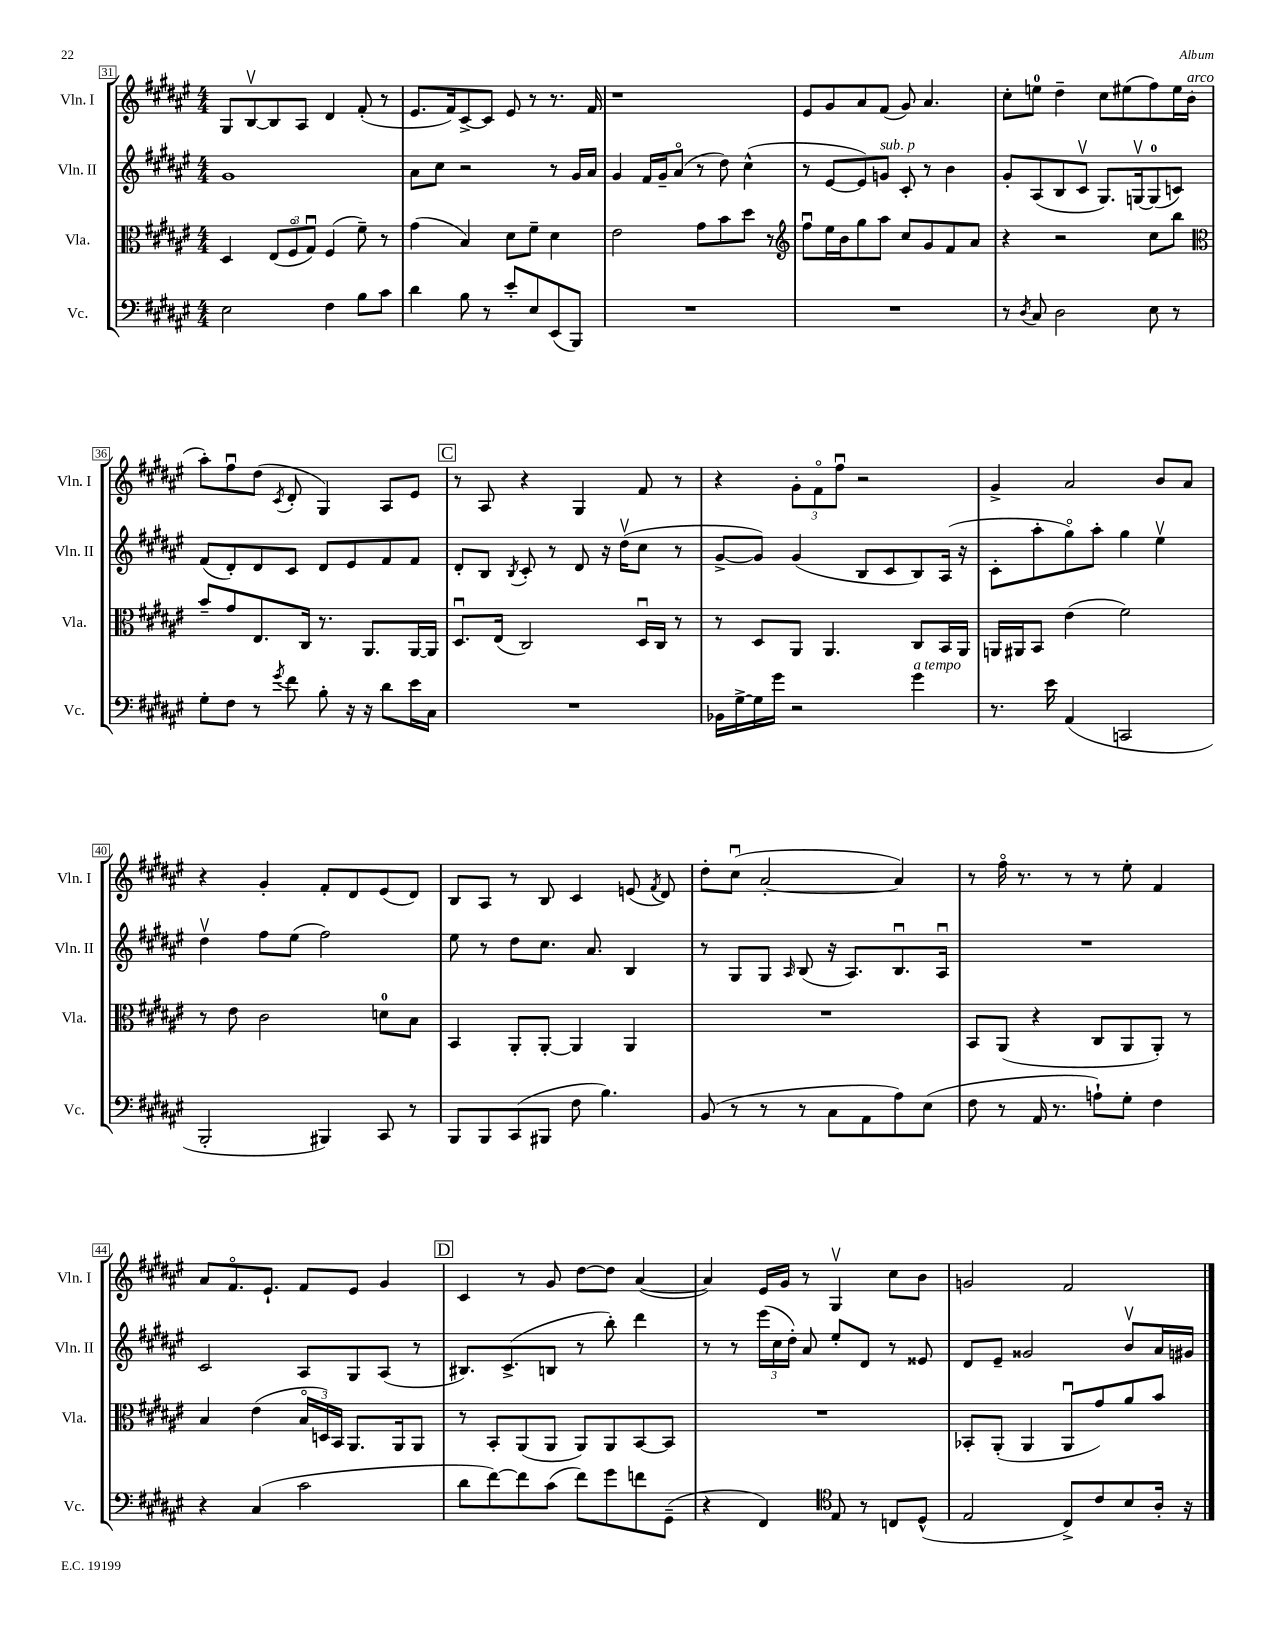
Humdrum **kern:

**kern	**kern	**kern	**kern
*part4	*part3	*part2	*part1
*staff4	*staff3	*staff2	*staff1
*I"Vc.	*I"Vla.	*I"Vln. II	*I"Vln. I
*I'Vc.	*I'Vla.	*I'Vln. II	*I'Vln. I
*clefF4	*clefC3	*clefG2	*clefG2
*k[f#c#g#d#a#e#]	*k[f#c#g#d#a#e#]	*k[f#c#g#d#a#e#]	*k[f#c#g#d#a#e#]
*M4/4	*M4/4	*M4/4	*M4/4
=31	=31	=31	=31
2E#\	4D#/	1g#	8G#/L
.	.	.	[8Bv/
.	(12E#/L	.	8B/]
.	12F#/	.	.
.	.	.	8A#/J
.	12G#u/J)	.	.
4F#\	(4F#/	.	4d#/
8B\L	8f#~\)	.	(8f#'/
8c#\J	8r	.	8r
=32	=32	=32	=32
4d#\	(4g#\	8a#\L	8.e#/L
.	.	8cc#\J	.
.	.	.	16f#/k)
8B\	4B/)	2r	[8c#^/
8r	.	.	8c#/J]
8e#'/L	8d#\L	.	8e#/
8E#/	8f#~\J	.	8r
(8EE#/	4d#\	8r	8.r
8BBB/J)	.	16g#/LL	.
.	.	16a#/JJ	16f#/
=33	=33	=33	=33
1r	2e#\	4g#/	1r
.	.	16f#/LL	.
.	.	16g#~/J	.
.	.	(8a#/J	.
.	8g#\L	8r	.
.	8b\	8dd#\)	.
.	8dd#\J	(4cc#^^\	.
.	8r	.	.
=34	=34	=34	=34
*	*clefG2	*	*
1r	8ff#u\L	8r	8e#/L
.	16ee#\L	[8e#/L	8g#/
.	16b\J	.	.
.	8gg#\	8e#/])	8a#/
!	!	!LO:TX:a:i:t=sub. p	!
.	8aa#\J	8gn/J	(8f#/J
.	8cc#/L	8c#'/	8g#/)
.	8g#/	8r	4.a#/
.	8f#/	4b\	.
.	8a#/J	.	.
=35	=35	=35	=35
8r	4r	8g#'/L	8cc#'\L
8qD#/	.	.	.
8C#/	.	(8A#/	8een\J
2D#\	2r	8B/	4dd#~\
.	.	8c#v/J	.
.	.	8.G#/L)	8cc#\L
.	.	.	(8ee#X\
.	.	[16Gnv/k	.
8E#\	8cc#\L	(8G/]	8ff#\)
8r	8bb\J	8cn/J)	16ee#\L
!	!	!	!LO:TX:a:i:t=arco
.	.	.	(16b\JJ
!!LO:LB:g=z
=36	=36	=36	=36
*	*clefC3	*	*
8G#'\L	8b~/L	(8f#/L	8aa#'\L)
8F#\J	8g#/	8d#'/)	8ff#u\
8r	8.E#/	8d#/	(8dd#\J
8qg#/	.	.	8qc#/
8f#\	.	8c#/J	8d#'/
.	16C#/Jk	.	.
8B'\	8.r	8d#/L	4G#/)
16r	.	8e#/	.
16r	8.AA#/L	.	.
8d#\L	.	8f#/	8A#/L
16e#\L	[16AA#/L	8f#/J	8e#/J
16C#\JJ	16AA#/JJ]	.	.
!!LO:REH:place=s1:t=C
=37	=37	=37	=37
1r	8.D#u/L	8d#'/L	8r
.	.	8B/J	8A#/
.	(16E#/Jk	.	.
.	.	8qB/	.
.	2C#/)	8c#'/	4r
.	.	8r	.
.	.	8d#/	4G#/
.	.	16r	.
.	.	(16dd#v\KL	.
.	16D#u/LL	8cc#\J	8f#/
.	16C#/JJ	.	.
.	8r	8r	8r
=38	=38	=38	=38
16BB-X\LL	8r	[8g#^/L	4r
[16G#^\	.	.	.
16G#\]	8D#/L	8g#/J])	.
16g#\JJ	.	.	.
2r	8AA#/J	(4g#/	12g#'\L
.	.	.	12f#\
.	4.AA#/	.	.
.	.	.	12ff#u\J
.	.	8B/L	2r
.	.	8c#/	.
!LO:TX:a:i:t=a tempo	!	!	!
4g#\	8C#/L	8B/)	.
.	16BB/L	(16A#/Jk	.
.	16AA#/JJ	16r	.
=39	=39	=39	=39
8.r	16AAn/LL	8c#'\L	4g#^/
.	16AA#X/J	.	.
.	8BB/J	8aa#'\	.
16e#\	.	.	.
(4AA#/	(4e#\	8gg#\)	2a#/
.	.	8aa#'\J	.
2CCn/	2f#\)	4gg#\	.
.	.	4ee#v\	8b/L
.	.	.	8a#/J
!!LO:LB:g=z
=40	=40	=40	=40
2BBB'/	8r	4dd#v\	4r
.	8e#\	.	.
.	2c#\	8ff#\L	4g#'/
.	.	(8ee#\J	.
4BBB#X/)	.	2ff#\)	8f#'/L
.	.	.	8d#/
8CC#/	8dn\L	.	(8e#/
8r	8B\J	.	8d#/J)
=41	=41	=41	=41
8BBB/L	4BB/	8ee#\	8B/L
8BBB/	.	8r	8A#/J
(8CC#/	8AA#'/L	8dd#\L	8r
8BBB#X/J	[8AA#'/J	8.cc#\J	8B/
8F#\	4AA#/]	.	4c#/
.	.	8.a#/	.
4.B\)	.	.	.
.	4AA#/	4B/	(8en/
.	.	.	8qf#/
.	.	.	8d#/)
=42	=42	=42	=42
(8BB/	1r	8r	8dd#'\L
8r	.	8G#/L	(8cc#u\J
8r	.	8G#/J	[2a#'/
.	.	16qqA#/	.
8r	.	(8B/	.
8C#\L	.	16r	.
.	.	8.A#/L)	.
8AA#\	.	.	.
8A#\)	.	8.Bu/	4a#/])
(8E#\J	.	.	.
.	.	16A#u/Jk	.
=43	=43	=43	=43
8F#\	8BB/L	1r	8r
8r	(8AA#/J	.	16ff#\
.	.	.	8.r
16AA#/	4r	.	.
8.r	.	.	.
.	.	.	8r
8An`\L)	8C#/L	.	8r
8G#'\J	8AA#/	.	8ee#'\
4F#\	8AA#'/J)	.	4f#/
.	8r	.	.
!!LO:LB:g=z
=44	=44	=44	=44
4r	4B/	2c#/	8a#/L
.	.	.	8.f#/
(4C#/	(4e#\	.	.
.	.	.	8.e#`/J
2c#\	24B/LL	8A#/L	8f#/L
.	24Dn/)	.	.
.	24BB/JJ	.	.
.	8.AA#/L	8G#/	8e#/J
.	.	(8A#/J	4g#/
.	16AA#/k	.	.
.	8AA#/J	8r	.
!!LO:REH:place=s1:t=D
=45	=45	=45	=45
8d#\L	8r	8.B#X/L)	4c#/
[8f#\)	8BB'/L	.	.
.	.	(8.c#^/	.
8f#\]	(8AA#/	.	8r
(8c#\J	8AA#/J	8Bn/J	8g#/
8f#\L)	8AA#/L)	8r	[8dd#\L
8g#\	8AA#/	8bb'\)	8dd#\J]
8fn\	[8BB/	4ddd#\	([4a#/
(8GG#~\J	8BB/J]	.	.
=46	=46	=46	=46
4r	1r	8r	4a#/])
.	.	8r	.
4FF#/)	.	(24eee#\LL	16e#/LL
.	.	24cc#\	.
.	.	.	16g#/JJ
.	.	24dd#'\JJ)	.
.	.	8a#/	8r
*clefC4	*	*	*
8E#/	.	8ee#'/L	4G#v/
8r	.	8d#/J	.
8Cn/L	.	8r	8cc#\L
(8D#^^/J	.	8e##X/	8b\J
=47	=47	=47	=47
2E#/	8BB-X'/L	8d#/L	2gn/
.	(8AA#'/J	8e#~/J	.
.	4AA#/	2g##X/	.
8C#^/L)	8AA#u/L	.	2f#/
8c#/	8g#/)	.	.
8B/	8a#/	8bv/L	.
16A#'/Jk	8b/J	16a#/L	.
16r	.	16g#X/JJ	.
==	==	==	==
*-	*-	*-	*-
